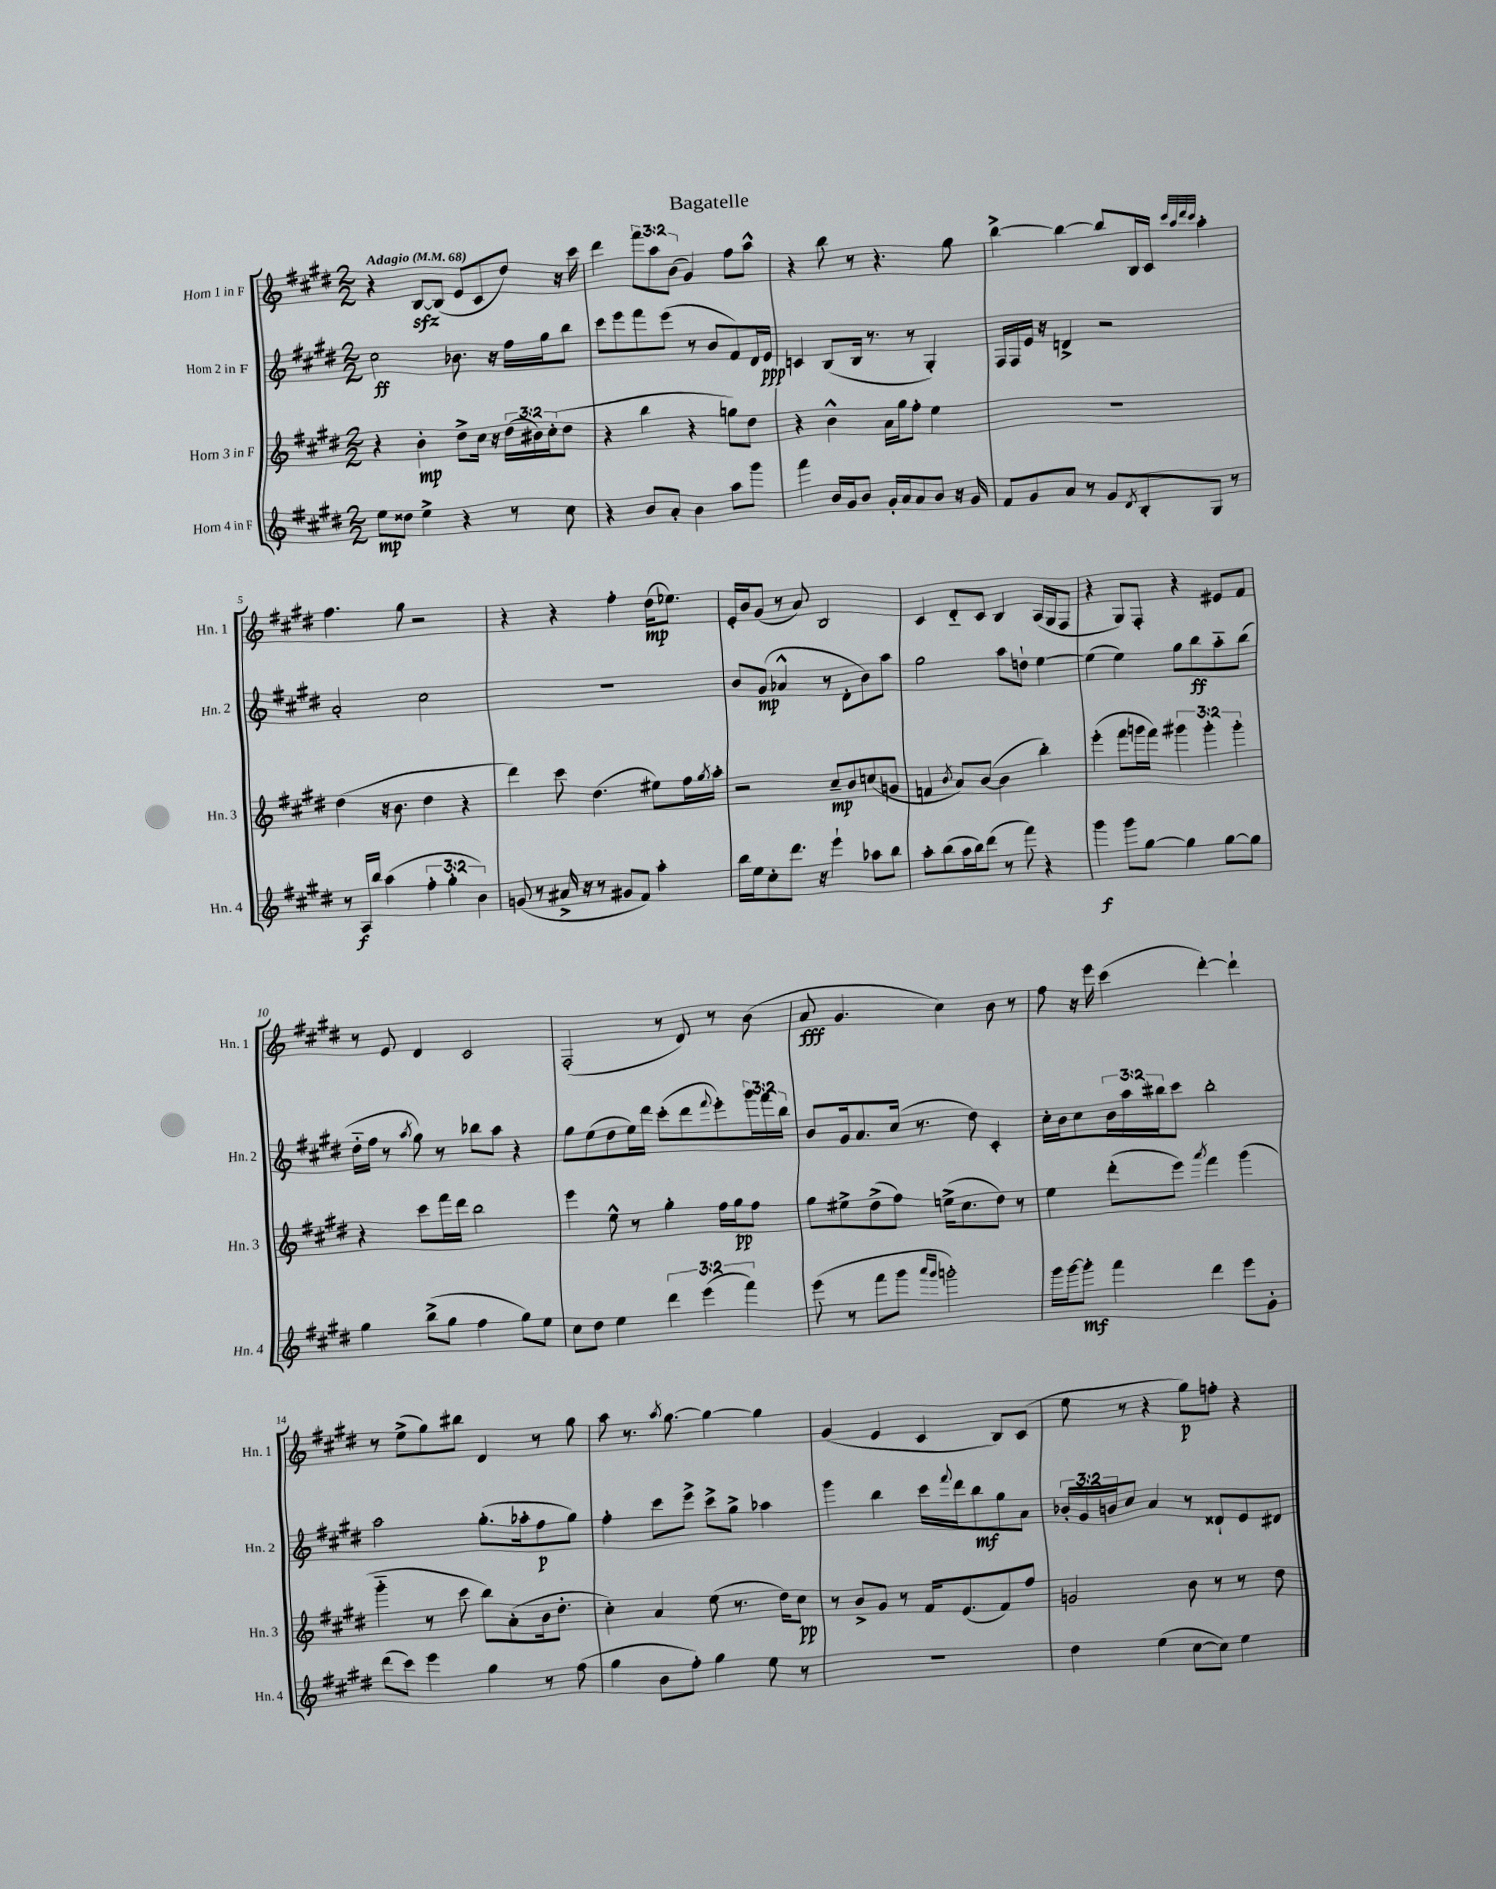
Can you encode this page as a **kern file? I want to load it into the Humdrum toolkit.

**kern	**kern	**kern	**kern
*staff4	*staff3	*staff2	*staff1
*clefG2	*clefG2	*clefG2	*clefG2
*k[f#c#g#d#]	*k[f#c#g#d#]	*k[f#c#g#d#]	*k[f#c#g#d#]
*M2/2	*M2/2	*M2/2	*M2/2
*MM68	*MM68	*MM68	*MM68
8ee	4r	2cc#	4r
8dd##	.	.	.
4ee^	4b'	.	[8B
.	.	.	(8B]
4r	8dd#^	8.b-	8e
.	16cc#	.	8c#
.	16r	16r	.
8r	(24dd#	16ff#	8dd#)
.	24b#)	.	.
.	.	16gg#	.
.	(24cc#'	.	.
8cc#	8dd#	8bb	16r
.	.	.	16ccc#
=	=	=	=
4r	4r	8ccc#	4ddd#
.	.	8eee	.
8b	4bb	8fff#	12fff#
.	.	.	12aa
8a'	.	(8eee	.
.	.	.	(12b
4b	4r	8r	4g#)
.	.	8b	.
8aa	8gg)	8f#)	8ff#
8ggg#	8dd#	16d#	8aa^^
.	.	16e	.
=	=	=	=
4fff#	4r	4c	4r
16b	4b^^	(8B	8bb
16g#	.	.	.
8b	.	16B	8r
.	.	8.r	.
16g#'	16a	.	4.r
16a	16gg#	.	.
8a	8ff#'	8r	.
8b	4ee	4G#')	.
16r	.	.	8gg#
16g#	.	.	.
=	=	=	=
8f#	1r	16F#	[4bb^
.	.	16F#	.
8g#	.	16e	.
.	.	16r	.
8a	.	4d^	4bb_
8r	.	.	.
8g#	.	2r	8bb]
8qd#	.	.	.
8B'	.	.	16B
.	.	.	16c#
.	.	.	32qqccc#
.	.	.	32qqaa
.	.	.	32qqddd#
.	.	.	32qqccc#
8G#	.	.	4aa'
8r	.	.	.
=	=	=	=
8r	(4dd#	2a'	4.ff#
16A	.	.	.
16bb	.	.	.
(4aa	16r	.	.
.	8.b	.	.
.	.	.	8gg#
6ff#'	4dd#	2cc#	2r
6gg#'	.	.	.
.	4r	.	.
6b)	.	.	.
=	=	=	=
(8g	4ddd#)	1r	4r
8r	.	.	.
16a#^	8ccc#	.	4r
16r	.	.	.
8r	(4.dd#	.	.
8g#	.	.	4ff#'
8f#)	.	.	.
4aa'	8ee#)	.	(16dd#
.	.	.	8.ee-)
.	16ff#	.	.
.	8qgg#	.	.
.	16aa'	.	.
=	=	=	=
16bb	2r	8b	16e'
16ee	.	.	16b
8cc#'	.	(8g#	(8g#
8.ddd#	.	4a-^^	8r
.	.	.	8a)
16r	.	.	.
4eee`	8cc#~	8r	2B
.	8b	8d#'	.
8aa-	(8cc	8b)	.
8bb	8g	8aa	.
=	=	=	=
8aa'	4f	2gg#	4c#
(8bb	.	.	.
.	8qb	.	.
16aa	8a)	.	8d#'~
16bb)	.	.	.
(8ddd#	([8b	.	8c#
8r	4b]	8aa	4B
8fff#)	.	8dd`	.
4r	4bb')	[4ee	(16A
.	.	.	16G#
.	.	.	8F#
=	=	=	=
4ggg#	(4eee'	(4ee]	4r
8ggg#	8fff#	4ee)	8G#)
[8gg#	16ggg	.	8F#'
.	16fff#)	.	.
4gg#]	6ggg#	8gg#	4r
.	.	8bb	.
.	6ggg#'	.	.
[8gg#	.	8aa'~	8e#
.	6ggg#'	.	.
8gg#]	.	(8bb	8f#
=	=	=	=
4gg#	4r	16dd#'~	8r
.	.	16ff#	.
.	.	8r	8e
.	.	8qaa	.
(8bb^	8ccc#	8gg#)	4d#
8gg#	16fff#	8r	.
.	16ddd#	.	.
4ff#	2bb	8bb-	2c#
.	.	8aa	.
8gg#)	.	4r	.
8ee	.	.	.
=	=	=	=
8cc#	4eee	8gg#	(2F#'
8dd#	.	(8ee	.
4ee	8ee^^	8dd#	.
.	8r	16ee)	.
.	.	16ddd#	.
6ddd#	4gg#'	(8ccc#'	8r
.	.	8ddd#	8d#)
(6eee	.	.	.
.	.	8qqfff#	.
.	16ff#	8eee')	8r
.	16gg#	.	.
6fff#)	.	.	.
.	8ff#	24ggg#	(8b
.	.	24fff#	.
.	.	24bb	.
=	=	=	=
(8eee	8gg#	8b	8a
8r	8ee#^	16g#	4.g#
.	.	8.a	.
8fff#	(8dd#^	.	.
8ggg#	8ff#)	(16cc#	.
.	.	8.r	.
16qqaaa	.	.	.
16qqggg#	.	.	.
2ggg')	(16ee^	.	4cc#)
.	8.cc#	.	.
.	.	8dd#)	.
.	8dd#)	4c#'	8b
.	8r	.	8r
=	=	=	=
16ggg#	4ee	16cc#'	8ff#
[16ggg#	.	16b	.
8ggg#']	.	8cc#	16r
.	.	.	16eee
4fff#	(8ddd#'	24b	(4ccc#
.	.	24aa	.
.	.	24bb#	.
.	8eee)	8ccc#	.
.	8qaaa	.	.
4ddd#	4fff#	2bb#'	[4ddd#')
8eee	(4ggg#	.	4ddd#`]
8g#'	.	.	.
=	=	=	=
(8ddd#	4ggg#'~	2aa	8r
8ccc#)	.	.	(8ee^
4eee	8r	.	8gg#)
.	8ccc#	.	8bb#
4gg#	8bb)	(8.gg#'	4d#
.	(8a'	.	.
.	.	16aa-'	.
8r	16b	8ff#	8r
.	8.dd#'	.	.
(8ff#	.	8gg#)	8gg#
=	=	=	=
4gg#	4cc#')	4ff#'	8aa
.	.	.	8.r
8b	4a	8ccc#	.
.	.	.	8qaa
.	.	.	[8.gg#
8ff#')	.	8eee^	.
4gg#	(8ee	8ccc#^	4gg#_
.	8.r	8gg#^	.
8ee	.	4aa-	4gg#]
.	16dd#)	.	.
8r	8cc#	.	.
=	=	=	=
1r	8r	4ggg#	(4g#
.	8b^	.	.
.	8g#	4bb	4e
.	8r	.	.
.	16f#	16ccc#	4c#
.	.	8qqfff#	.
.	(8.e	16ddd#	.
.	.	8bb	.
.	8f#)	8gg#	8B)
.	8ff#	8a	(8c#
=	=	=	=
4dd#	2g	24b-'	8ee
.	.	24g#	.
.	.	24b	.
.	.	8cc#	8r
(4ee	.	4a	4r
[8cc#	8b	8r	8gg#)
8cc#])	8r	8d##`	8ff'
4ee	8r	8e	4r
.	8dd#	8d#	.
==	==	==	==
*-	*-	*-	*-
